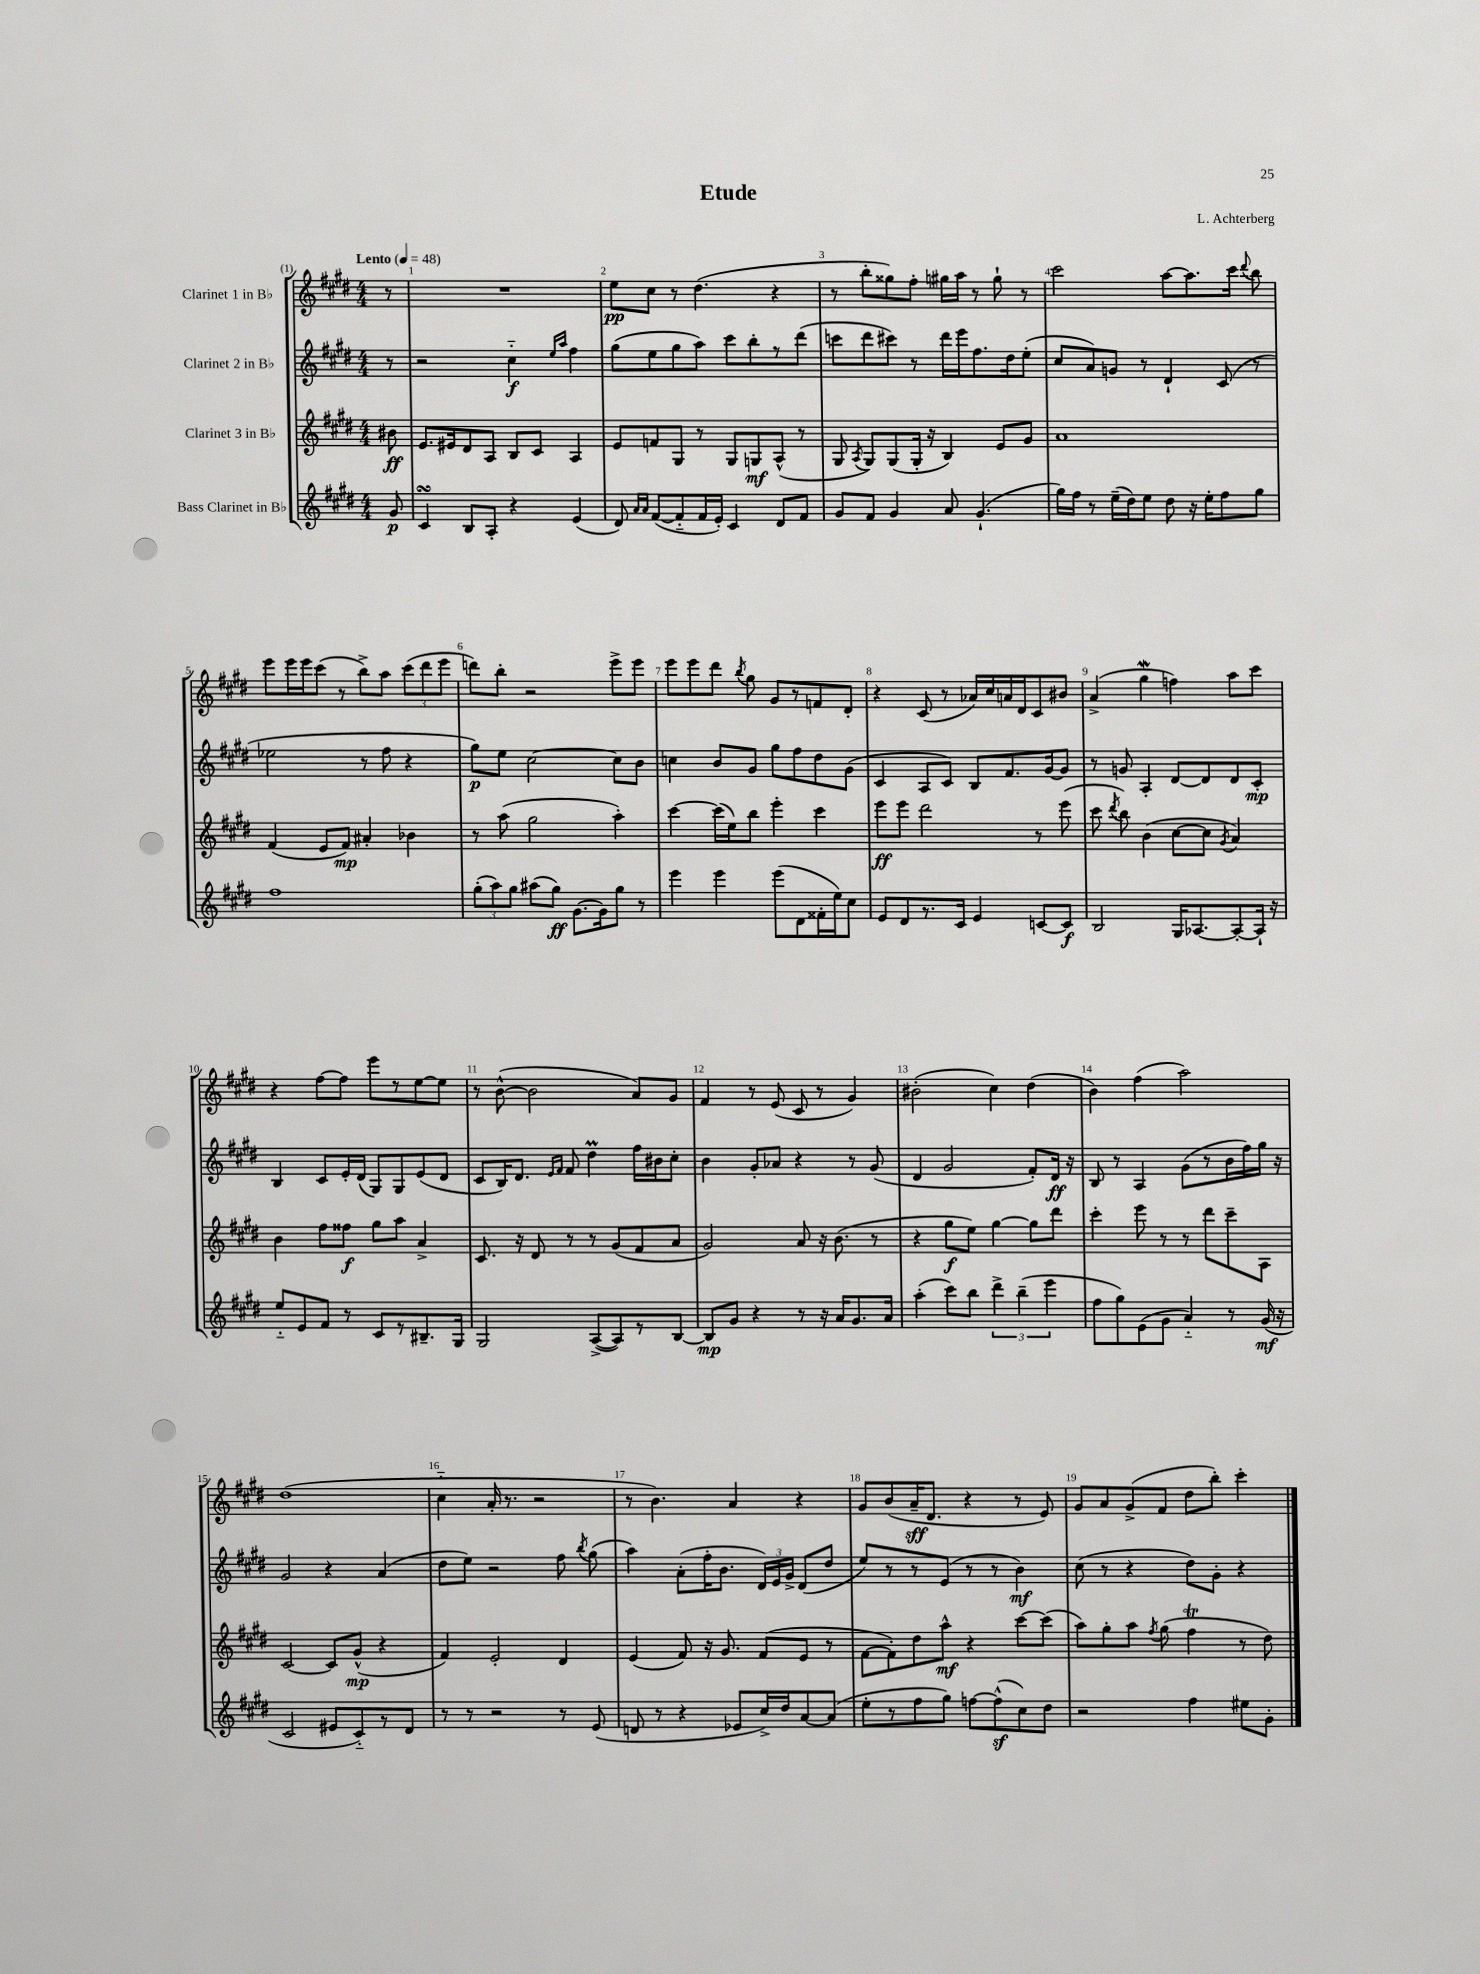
\header { title = "Etude" composer = "L. Achterberg" }
<<
\new StaffGroup <<
\new Staff = "s0" \with { instrumentName = "Clarinet 1 in Bb" } {
    \clef treble \key e \major \numericTimeSignature \time 4/4 \partial 8 \tempo "Lento" 4 = 48
    \autoBeamOff r8 |
    R1 |
    e''8[\pp cis''8] r8 dis''4.( r4 |
    r8 b''8[-. gisis''8) fis''8]-. gis''16[ a''16] r8 gis''8-! r8 |
    cis'''2 a''8[~ a''8. cis'''16] \appoggiatura { dis'''8 } b''8 |
    e'''8[ e'''16 e'''16 cis'''8]( r8 b''8[->) a''8] \tuplet 3/2 { cis'''8[( dis'''8 e'''8] } |
    d'''8[) b''8]-. r2 e'''8[-> e'''8] |
    e'''8[ e'''8 dis'''8] \acciaccatura { b''8 } gis''8 gis'8[ r8 f'8 dis'8]-. |
    r4 cis'8( r8 aes'16[) cis''16 a'16 dis'16 cis'8 bis'8] |
    a'4->( gis''4\mordent f''4) a''8[ cis'''8] |
    r4 fis''8[~ fis''8] e'''8[ r8 e''8~ e''8] |
    r8 b'8~-^( b'2 a'8[) gis'8] |
    fis'4 r8 e'8( cis'8 r8 gis'4) |
    bis'2-.( cis''4) dis''4( |
    b'4) fis''4( a''2) |
    dis''1( |
    cis''4-_ a'16-. r8. r2 |
    r8 b'4.) a'4 r4 |
    gis'8[ b'8( a'16--\sff dis'8.] r4 r8 e'8) |
    gis'8[ a'8 gis'8->( fis'8] dis''8[ b''8]-.) cis'''4-. \bar "|." |
}
\new Staff = "s1" \with { instrumentName = "Clarinet 2 in Bb" } {
    \clef treble \key e \major \numericTimeSignature \time 4/4 \partial 8
    \autoBeamOff r8 |
    r2 cis''4-_\f \grace { e''16[ a''16] } fis''4 |
    gis''8[( e''8 gis''8 a''8]) cis'''8[ b''8-. r8 dis'''8]( |
    c'''8[ dis'''8 cis'''8]) r8 dis'''16[ e'''16 fis''8. dis''16 e''8]-.( |
    cis''8[ a'8) g'8] r8 dis'4-! cis'8( r8 |
    ees''2 r8 fis''8 r4 |
    gis''8[\p) e''8] cis''2~ cis''8[ b'8] |
    c''4 b'8[ gis'8] gis''8[ fis''8 dis''8 gis'8]( |
    cis'4 a8[ cis'8]) b8[ fis'8. gis'16~ gis'8] |
    r8 g'8 a4-. dis'8[~ dis'8 dis'8 cis'8]-.\mp |
    b4 cis'8[ e'16-. dis'16]( gis8[) gis8 e'8( dis'8] |
    cis'8[ b16) dis'8.] \grace { e'16[ fis'16] } fis'8 dis''4\prall fis''16[ bis'16 cis''8]-. |
    b'4 gis'8[-. aes'8] r4 r8 gis'8( |
    dis'4 gis'2 fis'8[-.) dis'16]\ff r16 |
    b8 r8 a4 gis'8[( r8 b'16 fis''16) gis''16] r16 |
    gis'2 r4 a'4( |
    dis''8[ e''8]) r2 fis''8 \acciaccatura { b''8 } gis''8( |
    a''4) a'8[-.( fis''16-. b'8.] \tuplet 3/2 { dis'16[) e'16 gis'16]-> } dis'8[( dis''8] |
    e''8[) r8 r8 e'8]( r8 r8 b'4\mf) |
    cis''8( r8 r4 dis''8[) gis'8]-. r4 \bar "|." |
}
\new Staff = "s2" \with { instrumentName = "Clarinet 3 in Bb" } {
    \clef treble \key e \major \numericTimeSignature \time 4/4 \partial 8
    \autoBeamOff bis'8\ff |
    e'8.[ eis'16 dis'8 a8] b8[ cis'8] a4 |
    e'8[ f'8 gis8] r8 gis8[ g8\mf a8]-^( r8 |
    gis8 \acciaccatura { a8 } gis8[) gis8( gis16]-. r16 b4) e'8[ gis'8] |
    a'1 |
    fis'4( e'8[ fis'8]\mp) ais'4-. bes'4 |
    r8 a''8( gis''2 a''4-.) |
    cis'''4~ cis'''16[( e''16) b''8] e'''4-. cis'''4 |
    e'''8[\ff e'''8] dis'''2 r8 e'''8( |
    cis'''8 \acciaccatura { dis'''8 } b''8) b'4( cis''8[~ cis''8] \acciaccatura { gis'8 } a'4) |
    b'4 fis''8[ fisis''8]\f gis''8[ a''8] a'4-> |
    cis'8. r16 dis'8 r8 r8 gis'8[( fis'8 a'8] |
    gis'2) a'8 r16 b'8.( r8 |
    r4 gis''8[\f e''8]) gis''4~ gis''8[ dis'''8] |
    cis'''4-. e'''8 r8 r8 dis'''8[ cis'''8-- a8] |
    cis'2~ cis'8[ gis'8]-^\mp( r4 |
    fis'4) e'2-. dis'4 |
    e'4( fis'8) r16 gis'8. fis'8[( e'8] r8 |
    fis'8[~ fis'8-.) dis''8 a''8]-^\mf r4 cis'''8[~ cis'''8]( |
    a''8[) gis''8-. a''8] \acciaccatura { fis''8 } gis''8( fis''4\trill r8 dis''8) \bar "|." |
}
\new Staff = "s3" \with { instrumentName = "Bass Clarinet in Bb" } {
    \clef treble \key e \major \numericTimeSignature \time 4/4 \partial 8
    \autoBeamOff gis'8\p |
    cis'4\turn b8[ a8]-. r4 e'4( |
    dis'8) \grace { a'16[ a'16] } fis'8[~( fis'8-_ fis'16 e'16]-.) cis'4 dis'8[ fis'8] |
    gis'8[ fis'8] gis'4 a'8 gis'4.-!( |
    gis''16[) fis''16] r8 e''16[--( dis''16) e''8] dis''8 r16 e''16[-. fis''8 gis''8] |
    fis''1 |
    \tuplet 3/2 { gis''8[-.( a''8) gis''8] } ais''8[( gis''8]\ff) gis'8.[~ gis'16 gis''8] r8 |
    e'''4 e'''4 e'''8[( dis'8 fisis'16-. e''16) cis''8] |
    e'8[ dis'8 r8. cis'16] e'4 c'8[~ c'8]\f |
    b2 gis16[ aes8.~ aes8~-. aes16]-! r16 |
    e''8[-_ e'8 fis'8] r8 cis'8[ r8 bis8.-- gis16] |
    gis2 a8[~->( a8) r8 b8]~ |
    b8[\mp gis'8] r4 r8 r16 a'16[ gis'8. a'16] |
    a''4-.( cis'''8[) b''8] \tuplet 3/2 { dis'''4-> b''4--( e'''4 } |
    fis''8[ gis''8) e'8( gis'8] a'4-_) r8 gis'16\mf( r16 |
    cis'2 eis'8[ cis'8-_) r8 dis'8] |
    r8 r8 r2 r8 e'8( |
    d'8 r8 r4 ees'8[ cis''16->) dis''16 a'8~ a'8]( |
    e''8[-. r8 fis''8 gis''8]) f''8[~ f''8-^\sf( cis''8) dis''8] |
    r2 fis''4 eis''8[ gis'8]-. \bar "|." |
}
>>
>>
\layout { \context { \Score \override BarNumber.break-visibility = ##(#f #t #t) barNumberVisibility = #all-bar-numbers-visible } }
